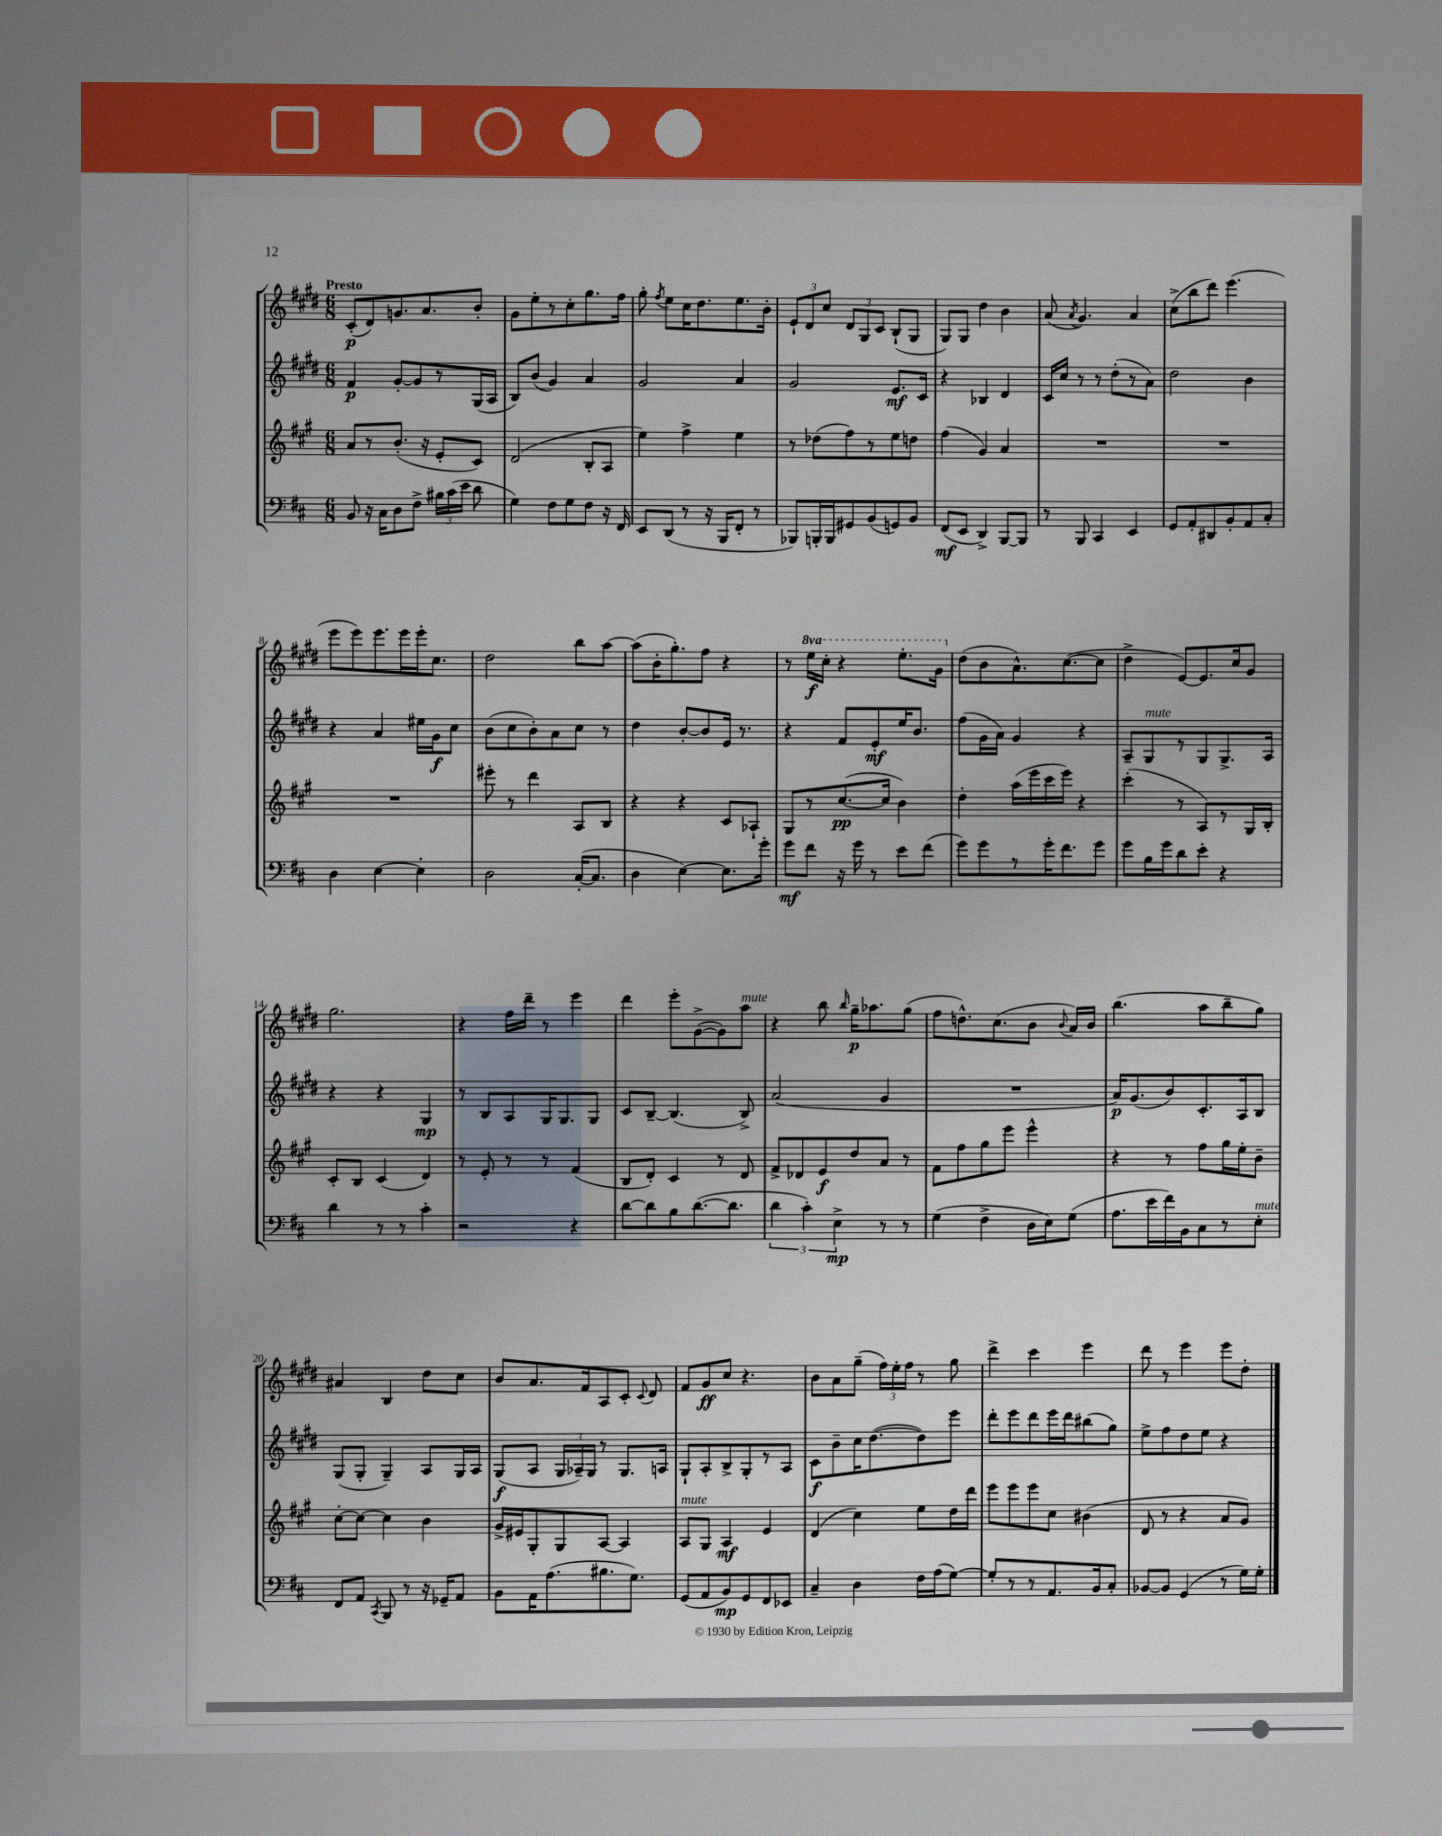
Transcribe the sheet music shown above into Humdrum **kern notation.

**kern	**dynam	**kern	**dynam	**kern	**dynam	**kern	**dynam
*part4	*part4	*part3	*part3	*part2	*part2	*part1	*part1
*staff4	*staff4	*staff3	*staff3	*staff2	*staff2	*staff1	*staff1
*clefF4	*	*clefG2	*	*clefG2	*	*clefG2	*
*k[f#c#]	*	*k[f#c#g#]	*	*k[f#c#g#d#]	*	*k[f#c#g#d#]	*
*M6/8	*	*M6/8	*	*M6/8	*	*M6/8	*
=1	=1	=1	=1	=1	=1	=1	=1
!	!	!	!	!	!	!LO:TX:a:B:t=Presto	!
8BB/	.	8a/L	.	4f#/	p	(8c#'/L	p
16r	.	8r	.	.	.	8d#/)	.
16C#\KL	.	.	.	.	.	.	.
8D\	.	(8.b'/J	.	[8g#'/L	.	8.gn/	.
8F#^\J	.	.	.	8g#/]	.	.	.
.	.	16r	.	.	.	8.a/	.
24B#X\LL	.	8e'/L	.	8r	.	.	.
(24c#\	.	.	.	.	.	.	.
24e\JJ	.	.	.	.	.	.	.
8d\	.	8c#/J)	.	(16G#/L	.	8b'/J	.
.	.	.	.	16A/JJ	.	.	.
=2	=2	=2	=2	=2	=2	=2	=2
4G\)	.	(2d/	.	8B/L)	.	8g#\L	.
.	.	.	.	(8b/J	.	8ee'\	.
8F#\L	.	.	.	4g#/)	.	8r	.
8G\	.	.	.	.	.	8cc#'\	.
8F#\J	.	8B'/L	.	4a/	.	8.gg#\	.
16r	.	8A/J	.	.	.	.	.
16FF#/	.	.	.	.	.	16ff#\Jk	.
=3	=3	=3	=3	=3	=3	=3	=3
8EE/L	.	4ee\)	.	2g#/	.	8gg#'\	.
.	.	.	.	.	.	8qff#/	.
(8DD/J	.	.	.	.	.	8ee\L	.
8r	.	4ff#^\	.	.	.	16cc#\K	.
.	.	.	.	.	.	8.dd#\	.
16r	.	.	.	.	.	.	.
16BBB/KL	.	.	.	.	.	.	.
8FF#'/J	.	4ee\	.	4a/	.	8.ee\	.
8r	.	.	.	.	.	.	.
.	.	.	.	.	.	16b'\Jk	.
=4	=4	=4	=4	=4	=4	=4	=4
8BBB-X/L)	.	8r	.	2g#/	.	12e`/L	.
.	.	.	.	.	.	12d#/	.
16BBBn'/L	.	(8dd-X\L	.	.	.	.	.
.	.	.	.	.	.	12cc#/J	.
16BBB/J	.	.	.	.	.	.	.
8GG#X/	.	8ff#\)	.	.	.	12d#/L	.
.	.	.	.	.	.	12G#/	.
(8BB/	.	8r	.	.	.	.	.
.	.	.	.	.	.	12c#/J	.
8GGn/)	.	8ee\	.	8.e/L	mf	(8B`/L	.
8BB/J	.	8ddn\J	.	.	.	8G#/J	.
.	.	.	.	16c#/Jk	.	.	.
=5	=5	=5	=5	=5	=5	=5	=5
(8FF#/L	mf	(4ff#\	.	4r	.	8G#/L)	.
8EE/J	.	.	.	.	.	8G#/J	.
4DD^/)	.	4g#/)	.	4B-X/	.	4dd#\	.
[8BBB/L	.	4a/	.	4d#/	.	4b\	.
8BBB/J]	.	.	.	.	.	.	.
=6	=6	=6	=6	=6	=6	=6	=6
8r	.	2.r	.	16c#/LL	.	(8a/	.
.	.	.	.	16cc#/JJ	.	.	.
.	.	.	.	.	.	8qa/	.
8BBB/	.	.	.	8r	.	4.g#/)	.
4CC#/	.	.	.	8r	.	.	.
.	.	.	.	(8dd#'\L	.	.	.
4EE/	.	.	.	8r	.	4a/	.
.	.	.	.	8a\J)	.	.	.
=7	=7	=7	=7	=7	=7	=7	=7
8GG/L	.	2.r	.	2dd#\	.	(8cc#^\L	.
8AA'/	.	.	.	.	.	8bb\	.
8DD#X/	.	.	.	.	.	8ddd#\J)	.
8BB'/	.	.	.	.	.	(4.eee\	.
8AA/	.	.	.	4b\	.	.	.
8C#'/J	.	.	.	.	.	.	.
!!LO:LB:g=z
=8	=8	=8	=8	=8	=8	=8	=8
4D\	.	2.r	.	4r	.	8eee\L	.
.	.	.	.	.	.	8eee\)	.
[4E\	.	.	.	4a/	.	8.eee\	.
.	.	.	.	.	.	16eee\L	.
4E'\]	.	.	.	16ee#X\LL	.	16eee'\J	.
.	.	.	.	16g#\J	f	8.cc#\J	.
.	.	.	.	8cc#\J	.	.	.
=9	=9	=9	=9	=9	=9	=9	=9
2D\	.	8eee#X'\	.	(8b\L	.	2dd#\	.
.	.	8r	.	8cc#\	.	.	.
.	.	4ddd\	.	8b'\)	.	.	.
.	.	.	.	8a\	.	.	.
([16C#'/KL	.	8A/L	.	8cc#\J	.	8bb\L	.
8.C#/J]	.	.	.	.	.	.	.
.	.	8B/J	.	8r	.	[8aa\J	.
=10	=10	=10	=10	=10	=10	=10	=10
4D\	.	4r	.	4dd#\	.	(8aa\L]	.
.	.	.	.	.	.	16b'\K	.
.	.	.	.	.	.	8.gg#'\)	.
[4E\)	.	4r	.	[8b'/L	.	.	.
.	.	.	.	8b/]	.	8ff#\J	.
8.E\L]	.	8c#/L	.	16e/Jk	.	4r	.
.	.	.	.	8.r	.	.	.
.	.	8A-X`/J	.	.	.	.	.
16g'\Jk	.	.	.	.	.	.	.
=11	=11	=11	=11	=11	=11	=11	=11
8g\L	mf	8G#/L	.	4r	.	8r	.
*	*	*	*	*	*	*8va	*
8f#\J	.	8r	.	.	.	16eee\LL	f
.	.	.	.	.	.	16ccc#'\JJ	.
16r	.	([8.cc#/	pp	8f#/L	.	4r	.
16g\	.	.	.	.	.	.	.
8r	.	.	.	8e'/	mf	.	.
.	.	16cc#/Jk]	.	.	.	.	.
8e\L	.	4b\)	.	16ee/K	.	8.eee'\L	.
.	.	.	.	8.b/J	.	.	.
(8f#\J	.	.	.	.	.	.	.
.	.	.	.	.	.	16gg#\Jk	.
=12	=12	=12	=12	=12	=12	=12	=12
*	*	*	*	*	*	*X8va	*
8g\L)	.	4dd'\	.	(8ff#\L	.	(8dd#\L	.
8g\	.	.	.	16g#\L	.	8b\	.
.	.	.	.	16a\JJ)	.	.	.
8r	.	(16aa\LL	.	4g#/	.	8.a^^\)	.
.	.	16eee\	.	.	.	.	.
16g'\K	.	16ccc#\	.	.	.	.	.
8.f#\	.	16eee\JJ)	.	.	.	([8.cc#\	.
.	.	4r	.	4r	.	.	.
8g\J	.	.	.	.	.	8cc#\J]	.
=13	=13	=13	=13	=13	=13	=13	=13
8g\L	.	(4ccc#'\	.	8A~/L	.	4dd#^\	.
!	!	!	!	!LO:TX:a:i:t=mute	!	!	!
16B\L	.	.	.	8G#/	.	.	.
16g\J	.	.	.	.	.	.	.
8d\	.	8r	.	8r	.	[8e/L)	.
8e'\J	.	8A/L)	.	8G#/	.	8.e/]	.
4r	.	8r	.	8.G#^/	.	.	.
.	.	.	.	.	.	16cc#/k	.
.	.	16G#/L	.	.	.	8g#/J	.
.	.	16B'/JJ	.	16A/Jk	.	.	.
!!LO:LB:g=z
=14	=14	=14	=14	=14	=14	=14	=14
4d\	.	8c#'/L	.	4r	.	2.gg#\	.
.	.	8B/J	.	.	.	.	.
8r	.	(4c#/	.	4r	.	.	.
8r	.	.	.	.	.	.	.
4c#'\	.	4d/)	.	4G#/	mp	.	.
=15	=15	=15	=15	=15	=15	=15	=15
2r	.	8r	.	8r	.	4r	.
.	.	8e'/	.	8B/L	.	.	.
.	.	8r	.	8A/	.	16ff#\LL	.
.	.	.	.	.	.	16ddd#~\JJ	.
.	.	8r	.	16G#/K	.	8r	.
.	.	.	.	8.G#/	.	.	.
4r	.	(4f#/	.	.	.	4eee\	.
.	.	.	.	8G#/J	.	.	.
=16	=16	=16	=16	=16	=16	=16	=16
[8d\L	.	8B/L	.	8c#/L	.	4ddd#\	.
8d\]	.	8d'/J)	.	[8B~/J	.	.	.
8B\	.	4c#/	.	(4.B/]	.	8eee'\L	.
([8.d\	.	.	.	.	.	([8g#^\	.
.	.	8r	.	.	.	8g#\])	.
8.d\J]	.	.	.	.	.	.	.
!	!	!	!	!	!	!LO:TX:a:i:t=mute	!
.	.	8d/	.	8B^/)	.	8aa\J	.
=17	=17	=17	=17	=17	=17	=17	=17
6d\	.	8f#^/L	.	(2a/	.	4r	.
.	.	8d-X/	.	.	.	.	.
6c#'\)	.	.	.	.	.	.	.
.	.	8e/	f	.	.	8bb\	.
6E^\	mp	.	.	.	.	.	.
.	.	.	.	.	.	16qqbb/	.
.	.	8dd/	.	.	.	16gg#~\KL	p
.	.	.	.	.	.	8.aa-X\	.
8r	.	8a/J	.	4g#/	.	.	.
8r	.	8r	.	.	.	(8gg#\J	.
=18	=18	=18	=18	=18	=18	=18	=18
(4G\	.	8f#\L	.	2.r	.	8ff#\L	.
.	.	8ff#\	.	.	.	8.ddn^^\)	.
4F#^\	.	8gg#\	.	.	.	.	.
.	.	.	.	.	.	(8.cc#\	.
.	.	8eee\J	.	.	.	.	.
16D\LL	.	4eee^^\	.	.	.	8b\J	.
16E\J)	.	.	.	.	.	.	.
.	.	.	.	.	.	8qqb/	.
(8G\J	.	.	.	.	.	16a/LL)	.
.	.	.	.	.	.	16b/JJ	.
=19	=19	=19	=19	=19	=19	=19	=19
8.A\L	.	4r	.	16a/KL)	p	(4.bb\	.
.	.	.	.	(8.g#/	.	.	.
16e\L	.	.	.	.	.	.	.
16f#\)	.	8r	.	8b/)	.	.	.
16BB\J	.	.	.	.	.	.	.
8C#\	.	8ff#\L	.	8.c#'/	.	8aa\L	.
8r	.	16gg#\L	.	.	.	8bb~\	.
.	.	16ee'\J	.	16A/k	.	.	.
!LO:TX:a:i:t=mute	!	!	!	!	!	!	!
8E'\J	.	8b~\J	.	8B/J	.	8gg#\J)	.
!!LO:LB:g=z
=20	=20	=20	=20	=20	=20	=20	=20
8FF#/L	.	[8cc#'\L	.	(8G#/L	.	4a#X/	.
8AA/J	.	8cc#\J_	.	8G#'/J	.	.	.
8qCC#/	.	.	.	.	.	.	.
8BBB/	.	4cc#\]	.	4G#~/)	.	4B/	.
8r	.	.	.	.	.	.	.
16r	.	4b\	.	8A/L	.	8dd#\L	.
16GG-X~/KL	.	.	.	.	.	.	.
8AA/J	.	.	.	16G#/L	.	8cc#\J	.
.	.	.	.	16A/JJ	.	.	.
=21	=21	=21	=21	=21	=21	=21	=21
8BB\L	.	16g#^/LL	.	(8G#/L	f	8b/L	.
.	.	16e#X/J	.	.	.	.	.
16AA\K	.	8G#'/	.	8A/J	.	8.a/	.
(8.A\	.	.	.	.	.	.	.
.	.	8G#/	.	24G#/LL	.	.	.
.	.	.	.	24A-X~/)	.	.	.
.	.	.	.	.	.	16f#/k	.
.	.	.	.	24G#/JJ	.	.	.
8.B#X\	.	[8A/J	.	8r	.	8A/	.
.	.	4A/]	.	8.G#/L	.	8c#'/J	.
8.G\J)	.	.	.	.	.	.	.
.	.	.	.	.	.	8qqc#/	.
.	.	.	.	.	.	8d#/	.
.	.	.	.	16An/Jk	.	.	.
=22	=22	=22	=22	=22	=22	=22	=22
!	!	!LO:TX:a:i:t=mute	!	!	!	!	!
(8GG/L	.	8A/L	.	8G#`/L	.	8f#/L	.
8AA/	.	8G#/J	.	8A'/	.	8g#/	ff
8BB/)	mp	4A/	mf	8B^/	.	8cc#/J	.
8GG/	.	.	.	8G#'/	.	4.r	.
8FF#/	.	4e/	.	8r	.	.	.
8EE-X/J	.	.	.	8A/J	.	.	.
=23	=23	=23	=23	=23	=23	=23	=23
4C#~/	.	(4d/	.	8c#\L	f	8b\L	.
.	.	.	.	8b~\	.	8a\	.
4D\	.	4cc#\)	.	16cc#\K	.	(8gg#~\J	.
.	.	.	.	([8.dd#\	.	.	.
.	.	.	.	.	.	24ff#\LL)	.
.	.	.	.	.	.	24ee'\	.
.	.	.	.	.	.	24ff#\JJ	.
16F#\LL	.	8ee\L	.	8dd#\])	.	8r	.
(16A\J	.	.	.	.	.	.	.
[8G\J)	.	16dd\L	.	8eee\J	.	8gg#\	.
.	.	16ddd\JJ	.	.	.	.	.
=24	=24	=24	=24	=24	=24	=24	=24
8G'/L]	.	8eee\L	.	8ddd#'\L	.	4ddd#^\	.
8r	.	8eee\	.	8eee\	.	.	.
8r	.	8eee\	.	8ddd#\	.	4ccc#\	.
8.AA/	.	8cc#\J	.	16eee\L	.	.	.
.	.	.	.	16ddd#\J	.	.	.
.	.	(4b#X\	.	(8bb#X\	.	4eee\	.
16BB/k	.	.	.	.	.	.	.
8C#'/J	.	.	.	8gg#\J)	.	.	.
=25	=25	=25	=25	=25	=25	=25	=25
[8BB-X/L	.	8d/	.	8ee^\L	.	8ddd#\	.
8BB-/J]	.	8r	.	8ff#\	.	8r	.
(4GG/	.	4r	.	8dd#\	.	4eee\	.
.	.	.	.	8ee\J	.	.	.
8r	.	8a/L	.	4r	.	8eee\L	.
16G\LL)	.	8g#/J)	.	.	.	8dd#'\J	.
16G'\JJ	.	.	.	.	.	.	.
==	==	==	==	==	==	==	==
*-	*-	*-	*-	*-	*-	*-	*-
